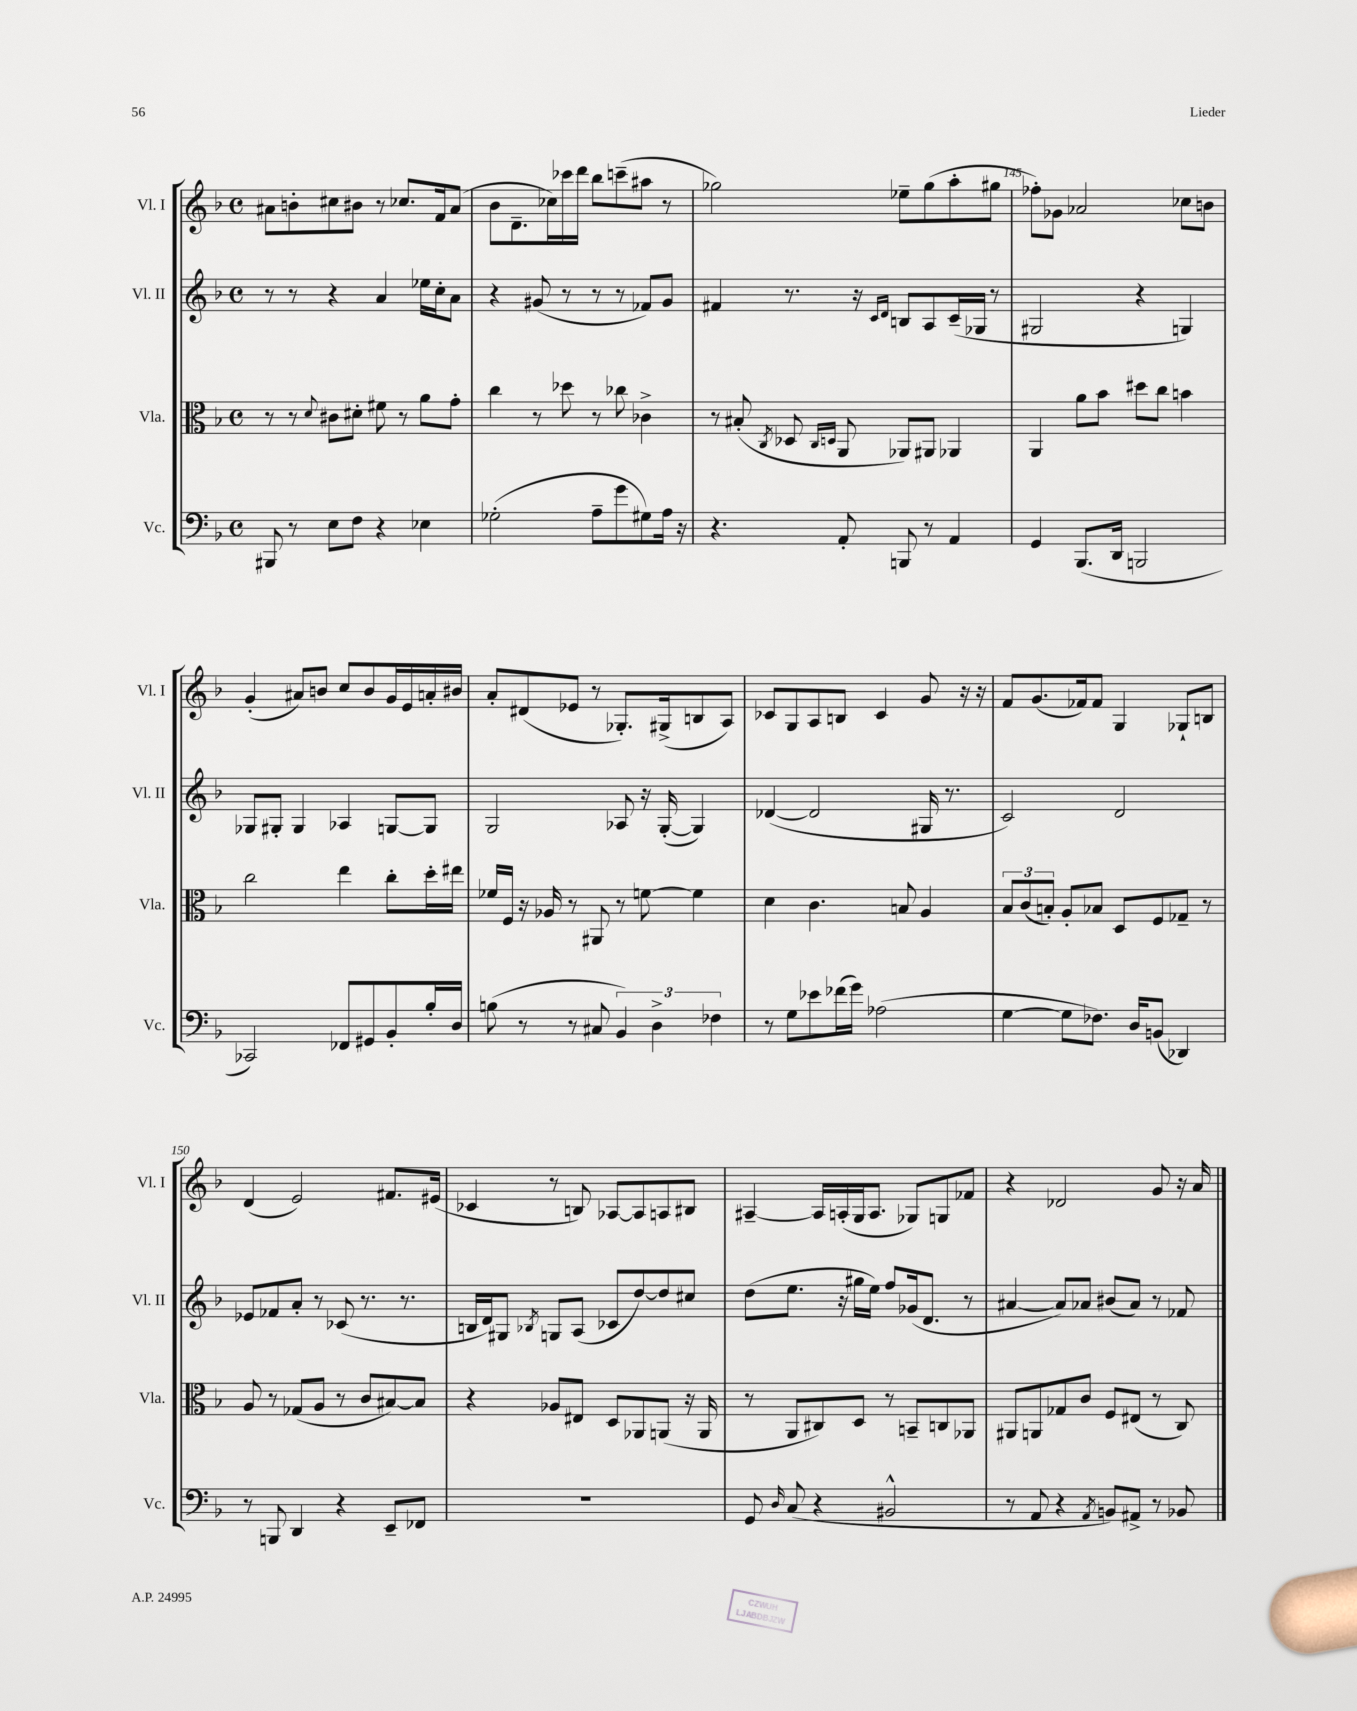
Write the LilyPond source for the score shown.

<<
\new StaffGroup <<
\new Staff = "s0" \with { instrumentName = "Vl. I" shortInstrumentName = "Vl. I" } {
    \clef treble \key f \major \defaultTimeSignature \time 4/4
    \autoBeamOff ais'8[ b'8-. cis''8 bis'8] r8 ces''8.[ f'16 ais'8]( |
    bes'8[ d'8.-- ces''16) ces'''16 d'''16] bes''8[ c'''8--( ais''8] r8 |
    ges''2) ees''8[-- ges''8( a''8-. gis''8] |
    fes''8[-.) ges'8] aes'2 ces''8[ b'8] |
    g'4-.( ais'8[) b'8] c''8[ b'8 g'16 e'16 a'16-. bis'16] |
    a'8[-. dis'8( ees'8] r8 ges8.[-.) gis16->( b8 a8]) |
    ces'8[ g8 a8 b8] ces'4 g'8 r16 r16 |
    f'8[ g'8.( fes'16) fes'8] g4 ges8[-! b8] |
    d'4( e'2) fis'8.[ eis'16]( |
    ces'4 r8 b8) aes8[~ aes8 a8 bis8] |
    ais4~-- ais16[ a16-.( g16 a8.] ges8[) g8 fes'8] |
    r4 des'2 g'8 r16 a'16 \bar "|." |
}
\new Staff = "s1" \with { instrumentName = "Vl. II" shortInstrumentName = "Vl. II" } {
    \clef treble \key f \major \defaultTimeSignature \time 4/4
    \autoBeamOff r8 r8 r4 a'4 ees''16[ c''16-. a'8] |
    r4 gis'8( r8 r8 r8 fes'8[) gis'8] |
    fis'4 r8. r16 \grace { c'16[ d'16] } b8[ a8 c'16--( ges16] r8 |
    gis2 r4 g4) |
    ges8[ gis8]-. gis4 aes4 g8[~ g8] |
    g2 aes8 r16 g16~-.( g4) |
    des'4~( des'2 gis16 r8. |
    c'2) d'2 |
    ees'8[ fes'8 a'8]-. r8 ces'8( r8. r8. |
    b16[ d'16) gis8] \acciaccatura { bes8 } g8[ a8]( ces'8[ d''8~) d''8 cis''8] |
    d''8[( e''8.] r16 gis''16[ e''16]) f''8[ ges'16( d'8.] r8 |
    ais'4~ ais'8[) aes'8] bis'8[( aes'8]) r8 fes'8 \bar "|." |
}
\new Staff = "s2" \with { instrumentName = "Vla." shortInstrumentName = "Vla." } {
    \clef alto \key f \major \defaultTimeSignature \time 4/4
    \autoBeamOff r8 r8 \appoggiatura { d'8 } cis'8[ dis'8]-. fis'8 r8 a'8[ g'8]-. |
    c''4 r8 des''8 r8 ces''8 ces'4-> |
    r8 bis8-.( \acciaccatura { c8 } des8 \grace { c16[ d16] } a,8 aes,8[) ais,8] aes,4 |
    a,4 a'8[ bes'8] dis''8[ c''8] b'4 |
    c''2 e''4 c''8[-. d''16-. eis''16] |
    fes'16[ f16] r16 aes16 r8 ais,8 r8 f'8~ f'4 |
    d'4 c'4. b8 a4 |
    \tuplet 3/2 { bes8[ c'8( b8]-.) } a8[-. bes8] d8[ f8 ges8]-- r8 |
    a8 r8 ges8[( a8] r8 c'8[ bis8~) bis8] |
    r4 aes8[ eis8] d8[ aes,8 a,8]( r16 a,16 |
    r8 a,8[ cis8) d8] r8 b,8[-- c8 aes,8] |
    ais,8[ a,8 ges8 c'8] f8[ eis8]( r8 c8) \bar "|." |
}
\new Staff = "s3" \with { instrumentName = "Vc." shortInstrumentName = "Vc." } {
    \clef bass \key f \major \defaultTimeSignature \time 4/4
    \autoBeamOff bis,,8 r8 e8[ f8] r4 ees4 |
    ges2-.( a8[-- g'8 gis8) a16] r16 |
    r4. a,8-. b,,8 r8 a,4 |
    g,4 bes,,8.[( d,16] b,,2 |
    ces,2) fes,8[ gis,8 bes,8-. bes16-. d16] |
    b8( r8 r8 cis8 \tuplet 3/2 { bes,4) d4-> fes4 } |
    r8 g8[ ees'8 fes'16( g'16]) aes2( |
    g4~ g8[ fes8.]) d16[ b,8]( des,4) |
    r8 b,,8 d,4 r4 e,8[-- fes,8] |
    R1 |
    g,8 \grace { d16 } c8( r4 bis,2-^ |
    r8 a,8 r4 \acciaccatura { a,8 } b,8[) ais,8]-> r8 bes,8 \bar "|." |
}
>>
>>
\layout { \context { \Score currentBarNumber = #142 \override BarNumber.break-visibility = ##(#f #t #t) barNumberVisibility = #(every-nth-bar-number-visible 5) } }
